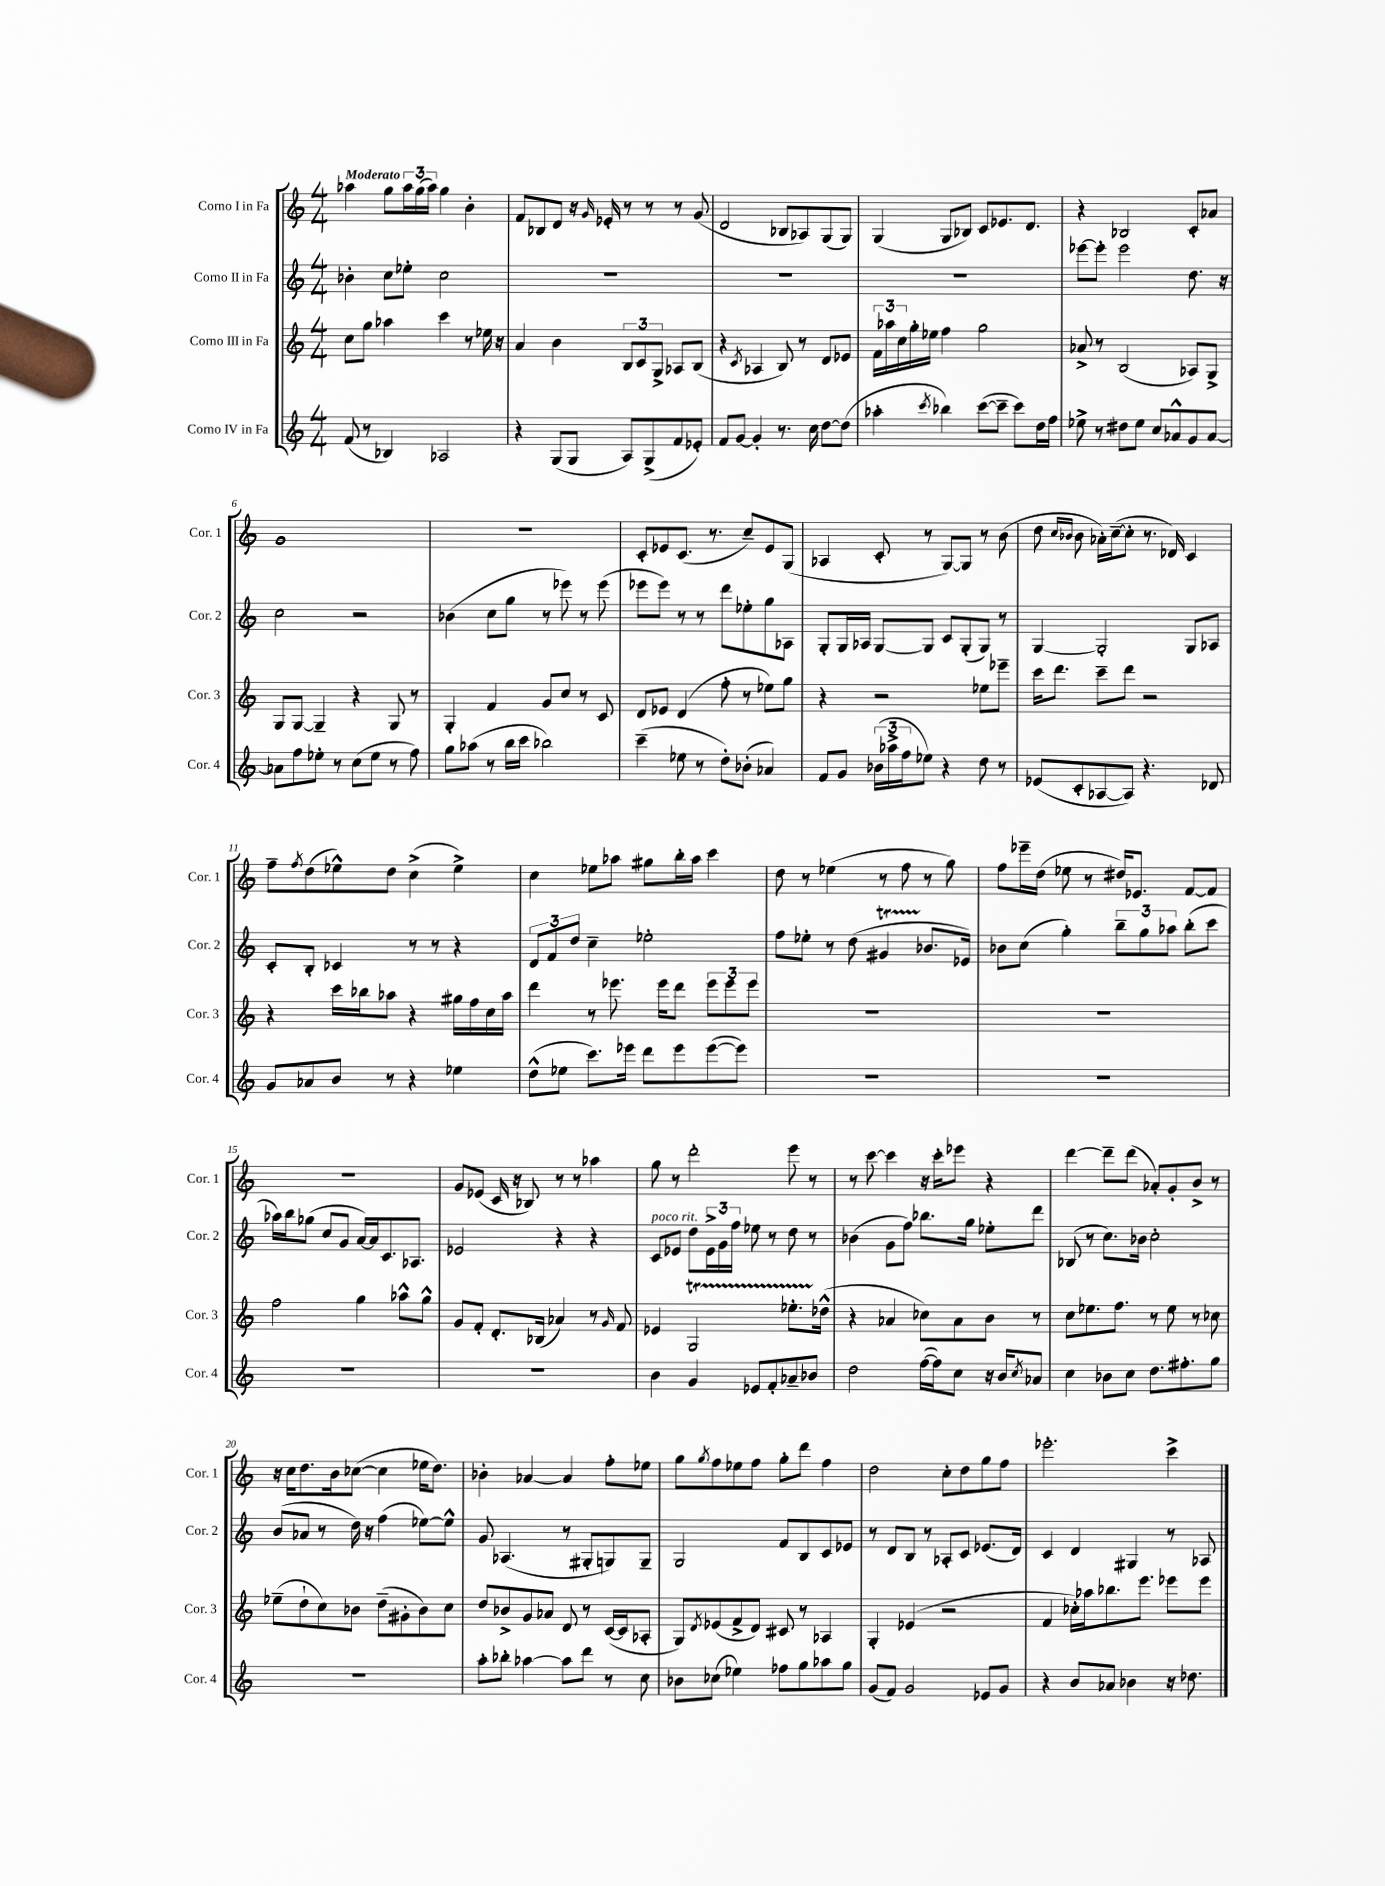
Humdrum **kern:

**kern	**kern	**kern	**kern
*staff4	*staff3	*staff2	*staff1
*clefG2	*clefG2	*clefG2	*clefG2
*k[]	*k[]	*k[]	*k[]
*M4/4	*M4/4	*M4/4	*M4/4
(8f	8cc	4b-'	4aa-
8r	8gg	.	.
4B-)	4aa-	8cc	8gg
.	.	8ee-'	24aa-
.	.	.	(24gg
.	.	.	24aa-)
2A-	4ccc	2cc	4gg
.	8r	.	4b'
.	16ee-	.	.
.	16r	.	.
=	=	=	=
4r	4a	1r	8f
.	.	.	8B-
(8G	4b	.	8d
8G	.	.	16r
.	.	.	16qqg
.	.	.	16e-'
8A)	12B	.	8r
.	12c	.	.
(8G^	.	.	8r
.	12G^	.	.
8f	8A-	.	8r
8e-')	(8B	.	(8g
=	=	=	=
8f	4r	1r	2d
[8g	.	.	.
.	8qc	.	.
4g']	4A-	.	.
8.r	8B)	.	8B-
.	8r	.	8A-)
16cc	.	.	.
[8dd	8d	.	(8G
(8dd]	8e-	.	8G)
=	=	=	=
4aa-'	24f	1r	(4G
.	24aa-	.	.
.	24cc	.	.
.	16gg'	.	.
.	16ee-	.	.
8qccc	.	.	.
4bb-)	4ff	.	8G
.	.	.	8B-)
([8ccc	2gg	.	8c
8ccc~]	.	.	8.e-
8ccc)	.	.	.
.	.	.	8.d
16dd	.	.	.
16ff	.	.	.
=	=	=	=
8ee-^	8a-^	[8eee-	4r
8r	8r	8eee-']	.
8dd#	(2B	2eee-	2B-
8ee-	.	.	.
8cc	.	.	.
8a-^^	.	.	.
8g	8A-)	8.dd	8c'
[8a-	8G^	.	8a-
.	.	16r	.
=	=	=	=
8a-]	8G	2cc	1g
8ff	[8G	.	.
8ee-'	4G~]	.	.
8r	.	.	.
(8cc	4r	2r	.
8ee-	.	.	.
8r	8G	.	.
8ff)	8r	.	.
=	=	=	=
8gg	4G'	(4b-	1r
(8aa-	.	.	.
8r	4f	8cc	.
16bb	.	8gg	.
16ccc	.	.	.
2bb-)	8g	8r	.
.	8cc	8eee-)	.
.	8r	8r	.
.	8c	(8eee-	.
=	=	=	=
(4ccc~	8d	8eee-	8c'
.	8e-	8eee-)	8e-
8ee-	(4d	8r	(8.c
8r	.	8r	.
.	.	.	8.r
8dd')	8ff'	8ddd	.
(8b-'	8r	8ee-'	8cc~)
4a-)	8ee-)	8gg	8e-
.	8gg	8A-	(8G
=	=	=	=
8f	4r	8G'	4A-
8g	.	16G	.
.	.	16A-	.
(24b-	2r	[8G	8c'
24aa-^	.	.	.
24ff	.	.	.
8ee-)	.	8G]	8r
4r	.	8c	[8G)
.	.	(8G'	8G]
8dd	8ee-	8G)	8r
8r	8eee-~	8r	(8b
=	=	=	=
(8e-	16ccc	[4G	8dd
.	8.ddd	.	.
.	.	.	16qqcc
.	.	.	16qqb-
8c'	.	.	8b-
[8A-	8ccc~	2G']	16a-')
.	.	.	([16cc~
8A-])	8ddd	.	8cc']
4.r	2r	.	8.r
.	.	.	16d-)
.	.	8G	4c
8d-	.	8A-	.
=	=	=	=
8g	4r	8c'	8ff~
.	.	.	8qff
8a-	.	8B'	(8dd
8b	16ccc	4c-	8ee-^^)
.	16bb-	.	.
8r	8aa-	.	8dd
4r	4r	8r	(4cc^
.	.	8r	.
4ee-	16gg#	4r	4ee-^)
.	16ff	.	.
.	16cc	.	.
.	16aa-	.	.
=	=	=	=
(8dd^^	4ddd	12d	4cc
.	.	12f	.
8ee-	.	.	.
.	.	12dd	.
8.ccc)	8r	4cc~	8ee-
.	8.eee-	.	8aa-
16eee-	.	.	.
8ddd	.	2ee-'	8gg#
.	16eee-	.	.
8eee-	8ddd	.	16bb'
.	.	.	16aa-
([8eee-	12eee-	.	4ccc
.	12eee-	.	.
8eee-])	.	.	.
.	12eee-	.	.
=	=	=	=
1r	1r	8ff	8dd
.	.	8ee-'	8r
.	.	8r	(4ee-
.	.	(8dd	.
.	.	4g#	8r
.	.	.	8ff
.	.	8.b-	8r
.	.	.	8gg)
.	.	16e-)	.
=	=	=	=
1r	1r	8b-	8ff
.	.	(8cc	16eee-~
.	.	.	(16dd
.	.	4gg')	8ee-
.	.	.	8r
.	.	12bb~	16dd#)
.	.	.	8.e-
.	.	12gg	.
.	.	12aa-	.
.	.	(8bb'	[8f
.	.	8ccc	8f]
=	=	=	=
1r	2ff	16aa-)	1r
.	.	16bb	.
.	.	(8gg-	.
.	.	8cc	.
.	.	8g	.
.	4gg	[16a)	.
.	.	16a]	.
.	.	8.c	.
.	8aa-^^	.	.
.	.	8.A-	.
.	8gg^^	.	.
=	=	=	=
1r	8g	2e-	8g
.	8f'	.	(8e-
.	8.d'	.	16c
.	.	.	16r
.	.	.	8B-)
.	(16B-	.	.
.	4a-)	4r	8r
.	.	.	8r
.	8r	4r	4aa-
.	16qqg	.	.
.	8f	.	.
=	=	=	=
4b	4e-	8c	8gg
.	.	8e-	8r
4g	2G	8dd	2ddd'
.	.	24e-^	.
.	.	24g	.
.	.	24ff	.
8e-	.	8ee-	.
8f'	.	8r	.
8a-~	8.ee-'	8dd	8eee
8b-	.	8r	8r
.	(16dd-^^	.	.
=	=	=	=
2dd	4r	(4b-	8r
.	.	.	[8ccc
.	4a-	8g	4ccc]
.	.	8ff)	.
([16ff	8cc-)	8.bb-	16r
16ff])	.	.	16ccc'
8cc	8a-	.	8eee-
.	.	16gg	.
16r	8b	8ee-'	4r
16b	.	.	.
8qcc	.	.	.
8a-	8r	8ddd	.
=	=	=	=
4cc	8cc	(8B-	[4ddd
.	8.ee-	8r	.
8b-	.	8.cc)	8ddd~]
.	8.ff	.	.
8cc	.	.	(8ddd
.	.	16b-	.
8.dd	8r	2cc'	8a-')
.	8ee-	.	8g'
8.ff#'	.	.	.
.	8r	.	8b^
8gg	8cc-	.	8r
=	=	=	=
1r	(8ee-~	(8b	16r
.	.	.	16cc
.	8dd`	8a-	8.dd
.	8cc)	8r	.
.	.	.	16b
.	8b-	16dd)	([8cc-
.	.	16r	.
.	(8dd~	(4ff	4cc-]
.	8g#'	.	.
.	8b-)	[8ee-)	16ee-
.	.	.	8.dd)
.	8cc	8ee-^^]	.
=	=	=	=
8aa'	8dd	8g	4b-'
8bb-'	8b-^	(4.A-	.
[4aa-	8g	.	[4a-
.	8a-	.	.
8aa-]	8d	8r	4a-]
8ddd	8r	8G#'	.
8r	([16c	8G)	8ff'
.	16c]	.	.
8cc	8A-'	8G~	8ee-
=	=	=	=
8b-	8G)	2G	8gg
.	8qd	.	8qgg
(8cc-	(8e-	.	8ff
4ee-)	8f^	.	8ee-
.	8d)	.	8ff
8ff-	8c#	8f	8gg'
8gg	8r	8B	8ddd
8aa-	4A-	8c	4ff
8gg	.	8e-	.
=	=	=	=
(8g	4G'	8r	2dd
8f)	.	8d	.
2g	(4e-	8B	.
.	.	8r	.
.	2r	8A-'	8cc'
.	.	8c	8dd
8e-	.	(8.e-	8gg
8g	.	.	8ff
.	.	16d)	.
=	=	=	=
4r	4f	4c	2.eee-'
8b	16cc-')	4d	.
.	16aa-	.	.
8a-	8.bb-	.	.
4b-	.	4G#	.
.	8.eee	.	.
16r	8eee-	8r	4ccc^
8.dd-	.	.	.
.	8eee-	8A-	.
==	==	==	==
*-	*-	*-	*-
